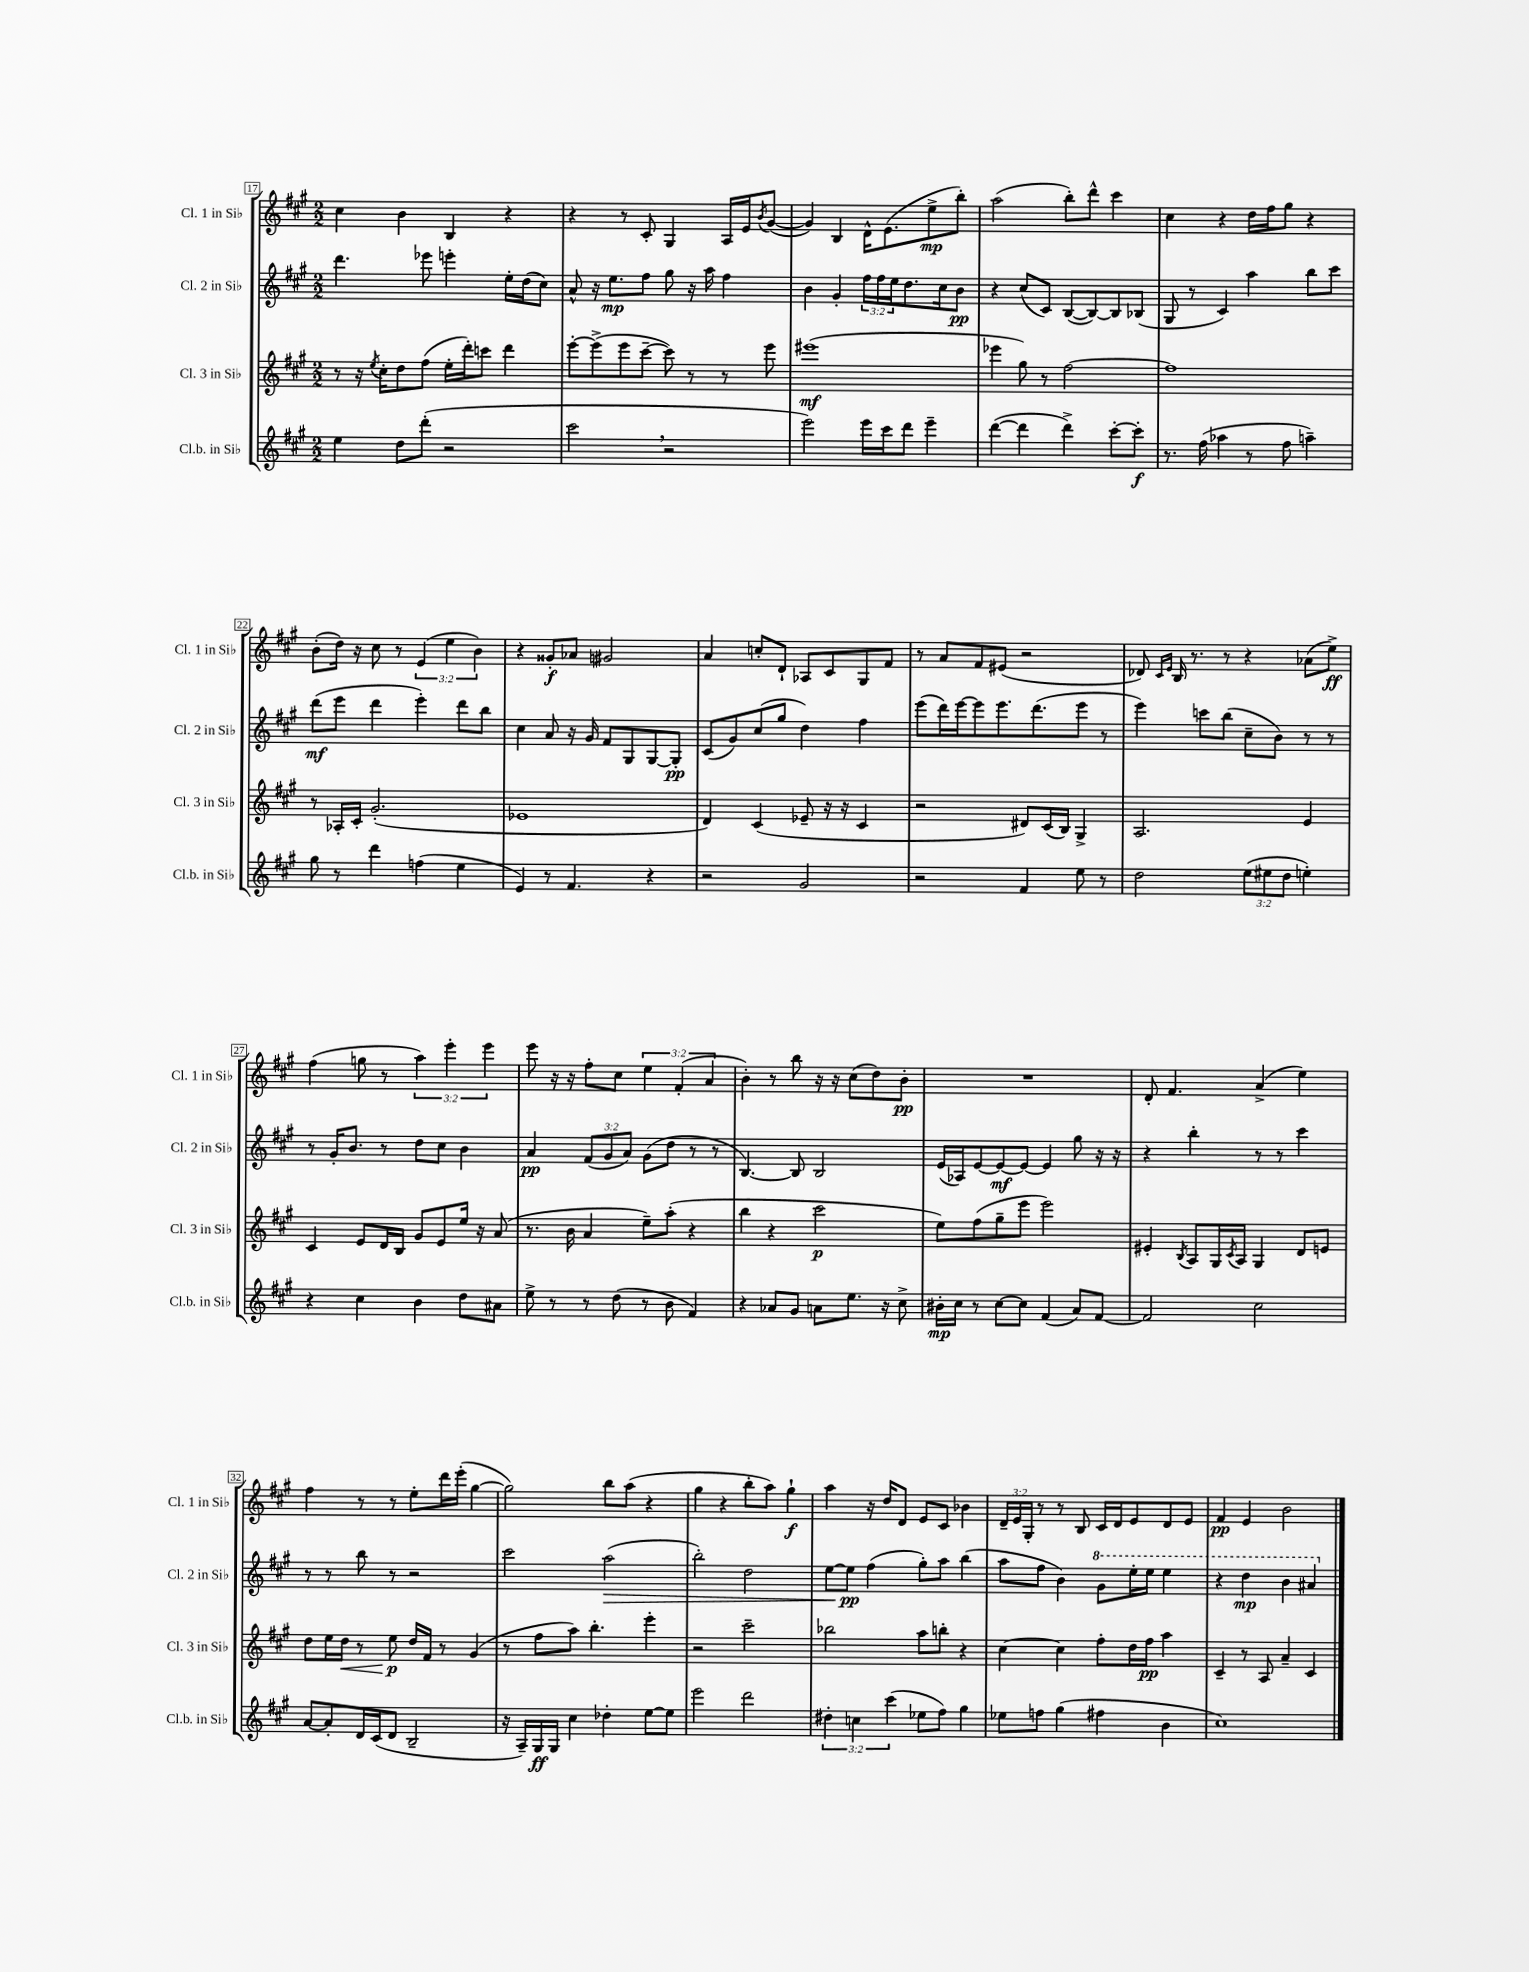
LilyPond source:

<<
\new StaffGroup <<
\new Staff = "s0" \with { instrumentName = "Cl. 1 in Sib" shortInstrumentName = "Cl. 1 in Sib" } {
    \clef treble \key a \major \numericTimeSignature \time 2/2 \override Staff.TupletNumber.text = #tuplet-number::calc-fraction-text
    cis''4 b'4 b4 r4 |
    r4 r8 cis'8-. gis4 a16 e'16 \acciaccatura { b'8 } gis'8~( |
    gis'4) b4 d'16-^ e'8.( e''8->\mp b''8-.) |
    a''2( b''8-.) d'''8-^ cis'''4 |
    cis''4 r4 d''16 fis''16 gis''8 r4 |
    b'8-.( d''16) r16 cis''8 r8 \tuplet 3/2 { e'4( e''4 b'4) } |
    r4 gisis'8-.\f aes'8 gis'2 |
    a'4 c''8-. d'8-! aes8 cis'8 gis8 fis'8 |
    r8 a'8 fis'8 eis'8( r2 |
    des'8) \grace { cis'16 e'16 } b16 r8. r8 r4 aes'8( e''8->\ff) |
    fis''4( g''8 r8 \tuplet 3/2 { a''4) e'''4-. e'''4 } |
    e'''8 r16 r16 fis''8-. cis''8 \tuplet 3/2 { e''4 fis'4-.( a'4 } |
    b'4-.) r8 b''8 r16 r16 cis''8( d''8) b'8-.\pp |
    R1 |
    d'8-. fis'4. a'4->( e''4) |
    fis''4 r8 r8 e''8-. d'''16 e'''16-.( gis''4~ |
    gis''2) b''8 a''8( r4 |
    gis''4 r4 b''8-. a''8) gis''4-!\f |
    a''4 r16 d''16 d'8 e'8 cis'8 bes'4 |
    \tuplet 3/2 { d'16-- e'16 gis16-. } r8 r8 b8 cis'16 d'16 e'8 d'8 e'8 |
    fis'4\pp e'4 b'2 \bar "|." |
}
\new Staff = "s1" \with { instrumentName = "Cl. 2 in Sib" shortInstrumentName = "Cl. 2 in Sib" } {
    \clef treble \key a \major \numericTimeSignature \time 2/2 \override Staff.TupletNumber.text = #tuplet-number::calc-fraction-text
    d'''4. ees'''8 e'''4-. e''16-. d''16( cis''8) |
    a'8-^ r16 e''8.\mp fis''8 gis''8 r16 a''16 fis''4 |
    b'4 gis'4-. \tuplet 3/2 { fis''16 fis''16 e''16 } d''8. cis''16 b'8\pp |
    r4 cis''8( cis'8) b8~( b8~) b8 bes8( |
    gis8 r8 cis'4) a''4 b''8 cis'''8 |
    d'''8\mf( e'''8 d'''4 e'''4-.) d'''8 b''8 |
    cis''4 a'8 r16 gis'16 fis'8 gis8 gis8~ gis8-.\pp |
    cis'8( gis'8) cis''8( gis''8 d''4) fis''4 |
    e'''8( d'''16) e'''16~ e'''8 e'''8. d'''8.( e'''8 r8 |
    e'''4) c'''8 b''8( cis''8-- b'8) r8 r8 |
    r8 gis'16-. b'8. r8 d''8 cis''8 b'4 |
    a'4\pp \tuplet 3/2 { fis'8( gis'8 a'8) } gis'8( d''8 r8 r8 |
    b4.~) b8 b2 |
    e'16( aes16) e'8~ e'8~\mf e'8~ e'4 gis''8 r16 r16 |
    r4 b''4-. r8 r8 cis'''4 |
    r8 r8 b''8 r8 r2 |
    cis'''2 a''2\>( |
    b''2-.) d''2 |
    e''8~ e''8\pp\! fis''4( gis''8-.) a''8 b''4( |
    a''8 fis''8 b'4) \ottava #1 gis''8 e'''16-. e'''16 e'''4 |
    r4 d'''4\mp b''4 ais''4 \ottava #0 \bar "|." |
}
\new Staff = "s2" \with { instrumentName = "Cl. 3 in Sib" shortInstrumentName = "Cl. 3 in Sib" } {
    \clef treble \key a \major \numericTimeSignature \time 2/2
    r8 r16 \acciaccatura { e''8 } cis''16-. d''8 fis''8( e''16-. d'''16-.) c'''8 d'''4 |
    e'''8~-. e'''8->( e'''8 cis'''8~-- cis'''8) r8 r8 e'''8 |
    eis'''1\mf( |
    ees'''4 gis''8) r8 fis''2~ |
    fis''1 |
    r8 aes16-. cis'16-. gis'2.-.( |
    ees'1 |
    d'4) cis'4( ees'8-- r16 r16 cis'4 |
    r2 dis'8) cis'16( b16) gis4-> |
    a2. e'4 |
    cis'4 e'8 d'16 b16 gis'8 e'8 e''16 r16 a'8( |
    r8. b'16 a'4 e''8--) a''8-.( r4 |
    b''4 r4 cis'''2\p |
    e''8) fis''8( gis''8-- e'''8 e'''2) |
    eis'4-. \acciaccatura { b8 } a8 gis16 \acciaccatura { cis'8 } a16 gis4 d'8 e'8 |
    d''8 e''16 d''16\< r8 e''8\p\! d''16 fis'16 r8 gis'4( |
    r8 fis''8 a''8) b''4.-. e'''4-. |
    r2 cis'''2-- |
    bes''2 a''8 b''8-. r4 |
    cis''4~ cis''4 fis''8-. d''16 fis''16\pp a''4 |
    cis'4-- r8 a8 a'4-- cis'4 \bar "|." |
}
\new Staff = "s3" \with { instrumentName = "Cl.b. in Sib" shortInstrumentName = "Cl.b. in Sib" } {
    \clef treble \key a \major \numericTimeSignature \time 2/2 \override Staff.TupletNumber.text = #tuplet-number::calc-fraction-text
    e''4 d''8 d'''8-.( r2 |
    cis'''2 \breathe r2 |
    e'''2) e'''16 cis'''16 d'''8 e'''4-- |
    d'''4~( d'''4 d'''4->) cis'''8~-. cis'''8-.\f |
    r8. fis''16( aes''4 r8 fis''8 a''4--) |
    gis''8 r8 d'''4 f''4( e''4 |
    e'4) r8 fis'4. r4 |
    r2 gis'2 |
    r2 fis'4 e''8 r8 |
    d''2 \tuplet 3/2 { e''8( eis''8 d''8 } e''4-.) |
    r4 cis''4 b'4 d''8 ais'8 |
    e''8-> r8 r8 d''8( r8 b'8 fis'4) |
    r4 aes'8 gis'8 a'8 e''8. r16 cis''8-> |
    bis'16-.\mp cis''16 r8 cis''8~ cis''8 fis'4( a'8) fis'8~ |
    fis'2 cis''2 |
    a'8~ a'8-. d'16 cis'16( d'8 b2-- |
    r16 a16--) gis16\ff gis16 cis''4 des''4-. e''8~ e''8 |
    e'''2 d'''2 |
    \tuplet 3/2 { dis''4-. c''4 cis'''4( } ees''8 fis''8) gis''4 |
    ees''8 f''8 gis''4( fis''4 b'4 |
    cis''1) \bar "|." |
}
>>
>>
\layout { \context { \Score currentBarNumber = #17 \override BarNumber.stencil = #(make-stencil-boxer 0.1 0.3 ly:text-interface::print) } }
